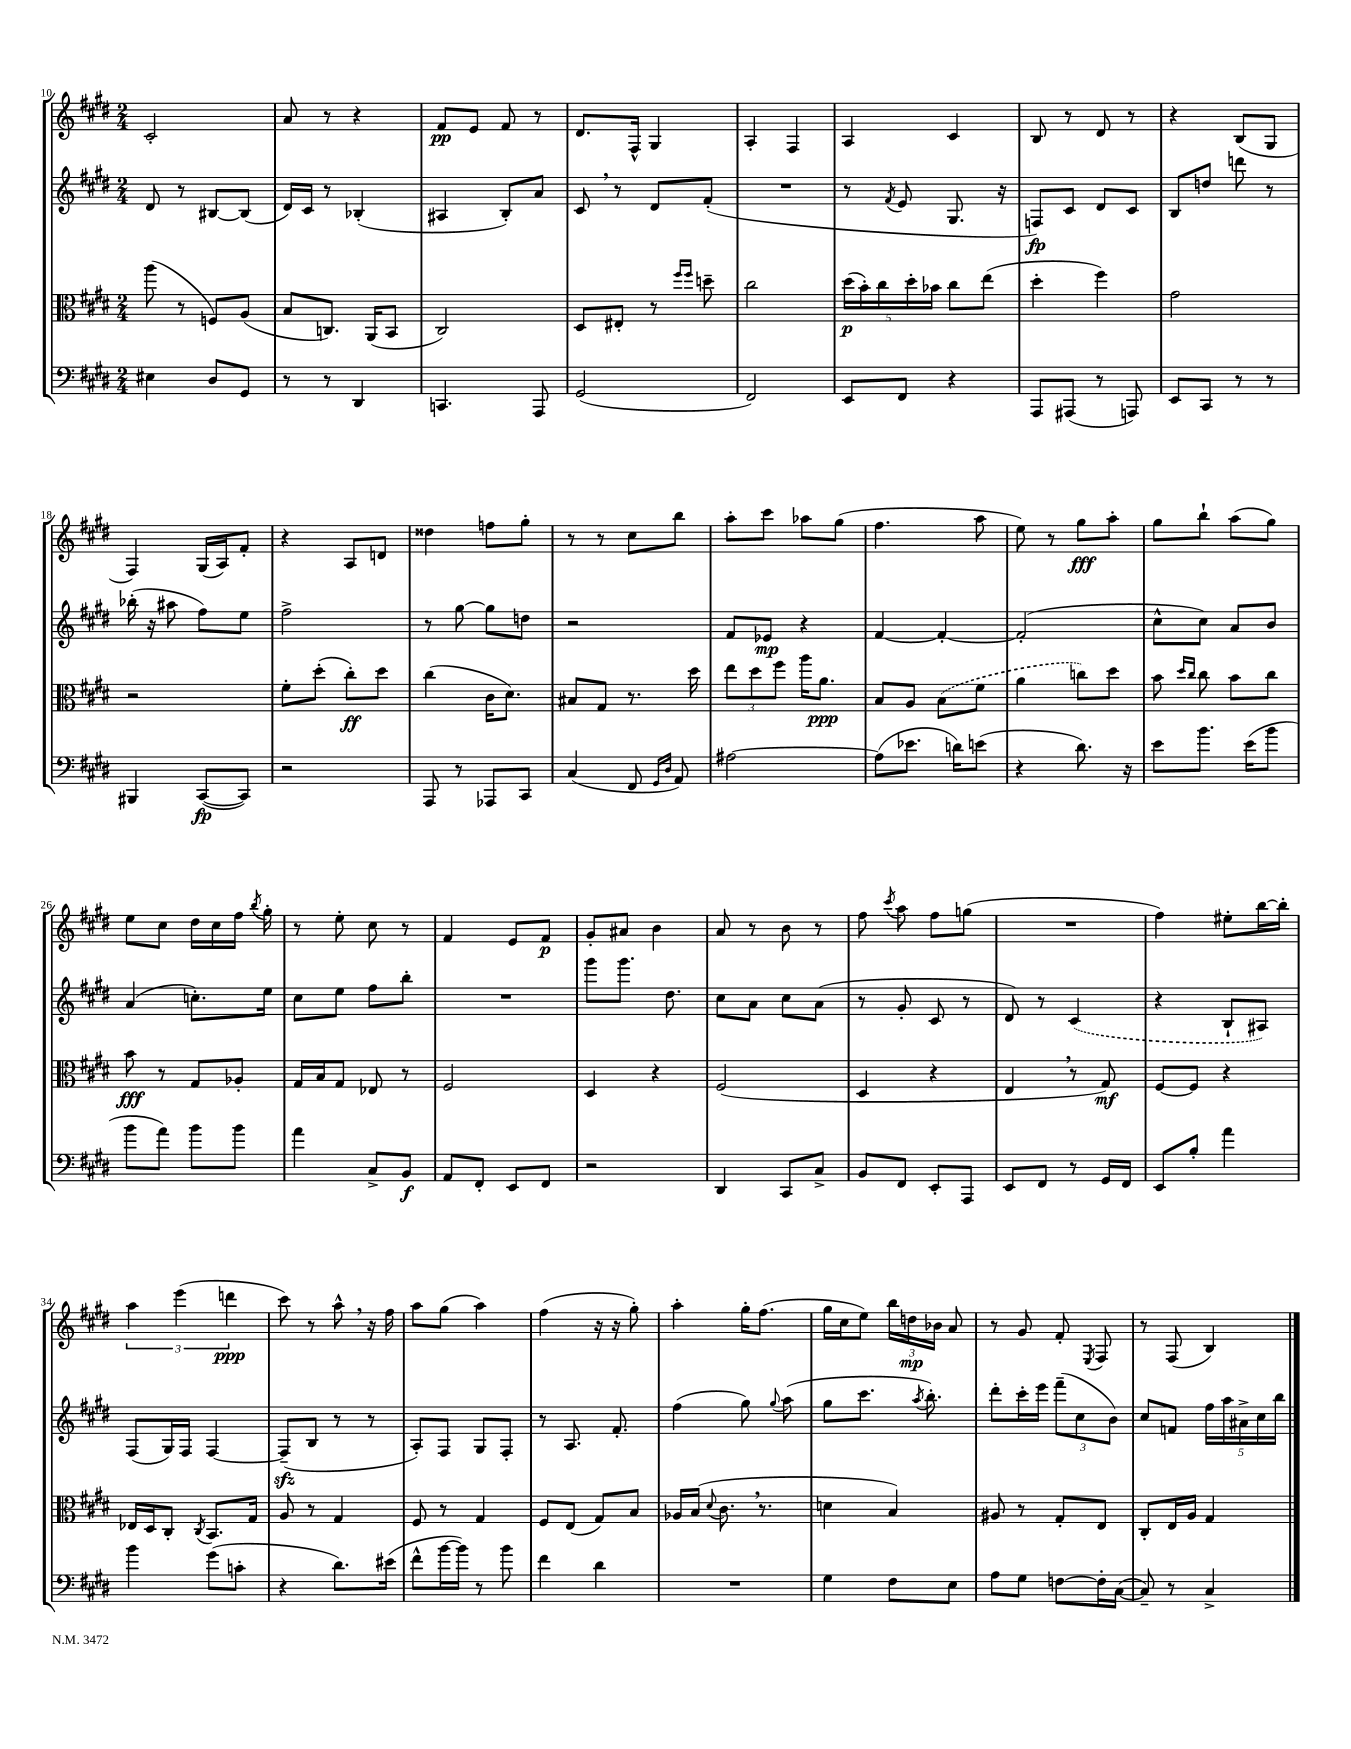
<<
\new StaffGroup <<
\new Staff = "s0" {
    \clef treble \key e \major \numericTimeSignature \time 2/4
    \autoBeamOff cis'2-. |
    a'8 r8 r4 |
    fis'8[\pp e'8] fis'8 r8 |
    dis'8.[ fis16]-^ gis4 |
    a4-. fis4 |
    a4 cis'4 |
    b8 r8 dis'8 r8 |
    r4 b8[( gis8] |
    fis4) gis16[( a16) fis'8]-. |
    r4 a8[ d'8] |
    disis''4 f''8[ gis''8]-. |
    r8 r8 cis''8[ b''8] |
    a''8[-. cis'''8] aes''8[ gis''8]( |
    fis''4. a''8 |
    e''8) r8 gis''8[\fff a''8]-. |
    gis''8[ b''8]-! a''8[( gis''8]) |
    e''8[ cis''8] dis''16[ cis''16 fis''16] \acciaccatura { b''8 } gis''16-. |
    r8 e''8-. cis''8 r8 |
    fis'4 e'8[ fis'8]\p |
    gis'8[-. ais'8] b'4 |
    a'8 r8 b'8 r8 |
    fis''8 \acciaccatura { cis'''8 } a''8 fis''8[ g''8]( |
    R2 |
    fis''4) eis''8[-. b''16~ b''16]-. |
    \tuplet 3/2 { a''4 e'''4( d'''4\ppp } |
    cis'''8) r8 a''8-^ \breathe r16 fis''16 |
    a''8[ gis''8]( a''4) |
    fis''4( r16 r16 gis''8-.) |
    a''4-. gis''16[-. fis''8.]( |
    gis''16[ cis''16 e''8]) \tuplet 3/2 { b''16[ d''16\mp bes'16] } a'8 |
    r8 gis'8 fis'8-. \acciaccatura { e8 } fis8 |
    r8 fis8( b4) \bar "|." |
}
\new Staff = "s1" {
    \clef treble \key e \major \numericTimeSignature \time 2/4
    \autoBeamOff dis'8 r8 bis8[~ bis8]( |
    dis'16[) cis'16] r8 bes4-.( |
    ais4 b8[-.) a'8] |
    cis'8 \breathe r8 dis'8[ fis'8]-.( |
    R2 |
    r8 \acciaccatura { fis'8 } e'8 gis8. r16 |
    f8[\fp) cis'8] dis'8[ cis'8] |
    b8[ d''8] d'''8 r8 |
    bes''16-.( r16 ais''8 fis''8[) e''8] |
    fis''2-> |
    r8 gis''8~ gis''8[ d''8] |
    r2 |
    fis'8[ ees'8]\mp r4 |
    fis'4~ fis'4~-. |
    fis'2-.( |
    cis''8[-^ cis''8]) a'8[ b'8] |
    a'4( c''8.[-.) e''16] |
    cis''8[ e''8] fis''8[ b''8]-. |
    R2 |
    gis'''8[ gis'''8.] dis''8. |
    cis''8[ a'8] cis''8[ a'8]( |
    r8 gis'8-. cis'8 r8 |
    dis'8) r8 \once \slurDashed cis'4( |
    r4 b8[-! ais8]) |
    fis8[( gis16) fis16] fis4~ |
    fis8[--\sfz( b8] r8 r8 |
    a8[-.) fis8] gis8[ fis8]-. |
    r8 a8. fis'8.-. |
    fis''4( gis''8) \appoggiatura { gis''8 } a''8( |
    gis''8[ cis'''8.] \acciaccatura { a''8 } b''8.-.) |
    dis'''8[-. cis'''16-. e'''16] \tuplet 3/2 { fis'''8[--( cis''8 b'8]) } |
    cis''8[ f'8] \tuplet 5/4 { fis''16[ a''16 ais'16-> cis''16 b''16] } \bar "|." |
}
\new Staff = "s2" {
    \clef alto \key e \major \numericTimeSignature \time 2/4
    \autoBeamOff a''8( r8 f8[) a8]( |
    b8[ c8.]) a,16[( b,8] |
    cis2) |
    dis8[ eis8]-. r8 \grace { fis''16[ fis''16] } d''8-- |
    cis''2 |
    \tuplet 5/4 { dis''16[\p( b'16-.) cis''16 dis''16-. bes'16] } cis''8[ e''8]( |
    dis''4-. fis''4) |
    gis'2 |
    r2 |
    fis'8[-. dis''8]-.( cis''8[-.\ff) dis''8] |
    cis''4( cis'16[ dis'8.]) |
    bis8[ gis8] r8. dis''16 |
    \tuplet 3/2 { e''8[ dis''8 fis''8] } a''16[ a'8.]\ppp |
    b8[ a8] \once \slurDashed b8[( fis'8] |
    a'4 c''8[) dis''8] |
    b'8 \grace { dis''16[ cis''16] } cis''8 b'8[ cis''8] |
    b'8\fff r8 gis8[ aes8]-. |
    gis16[ b16 gis8] ees8 r8 |
    fis2 |
    dis4 r4 |
    fis2( |
    dis4 r4 |
    e4 \breathe r8 gis8\mf) |
    fis8[~ fis8] r4 |
    ees16[ dis16 cis8]-. \acciaccatura { cis8 } b,8.[ gis16] |
    a8 r8 gis4 |
    fis8 r8 gis4 |
    fis8[ e8]( gis8[) b8] |
    aes16[ b16]( \appoggiatura { dis'8 } cis'8. \breathe r8. |
    d'4 b4) |
    ais8 r8 gis8[-. e8] |
    cis8[-. e16 a16] gis4 \bar "|." |
}
\new Staff = "s3" {
    \clef bass \key e \major \numericTimeSignature \time 2/4
    \autoBeamOff eis4 dis8[ gis,8] |
    r8 r8 dis,4 |
    c,4. a,,8 |
    gis,2( |
    fis,2) |
    e,8[ fis,8] r4 |
    a,,8[ ais,,8]( r8 a,,8) |
    e,8[ cis,8] r8 r8 |
    bis,,4 cis,8[~\fp( cis,8]) |
    r2 |
    a,,8 r8 aes,,8[ cis,8] |
    cis4( fis,8 \grace { gis,16[ dis16] } a,8) |
    ais2~ |
    ais8[( ees'8.] d'16[) e'8]( |
    r4 dis'8.) r16 |
    e'8[ b'8.] e'16[( b'8] |
    b'8[ a'8]) b'8[ b'8] |
    a'4 cis8[-> b,8]\f |
    a,8[ fis,8]-. e,8[ fis,8] |
    r2 |
    dis,4 cis,8[ cis8]-> |
    b,8[ fis,8] e,8[-. a,,8] |
    e,8[ fis,8] r8 gis,16[ fis,16] |
    e,8[ b8]-. a'4 |
    b'4 gis'8[( c'8]-. |
    r4 dis'8.[) eis'16]( |
    fis'8[-^ b'16~ b'16]) r8 b'8 |
    fis'4 dis'4 |
    R2 |
    gis4 fis8[ e8] |
    a8[ gis8] f8[~ f16-. cis16]~( |
    cis8--) r8 cis4-> \bar "|." |
}
>>
>>
\layout { \context { \Score currentBarNumber = #10 } }
